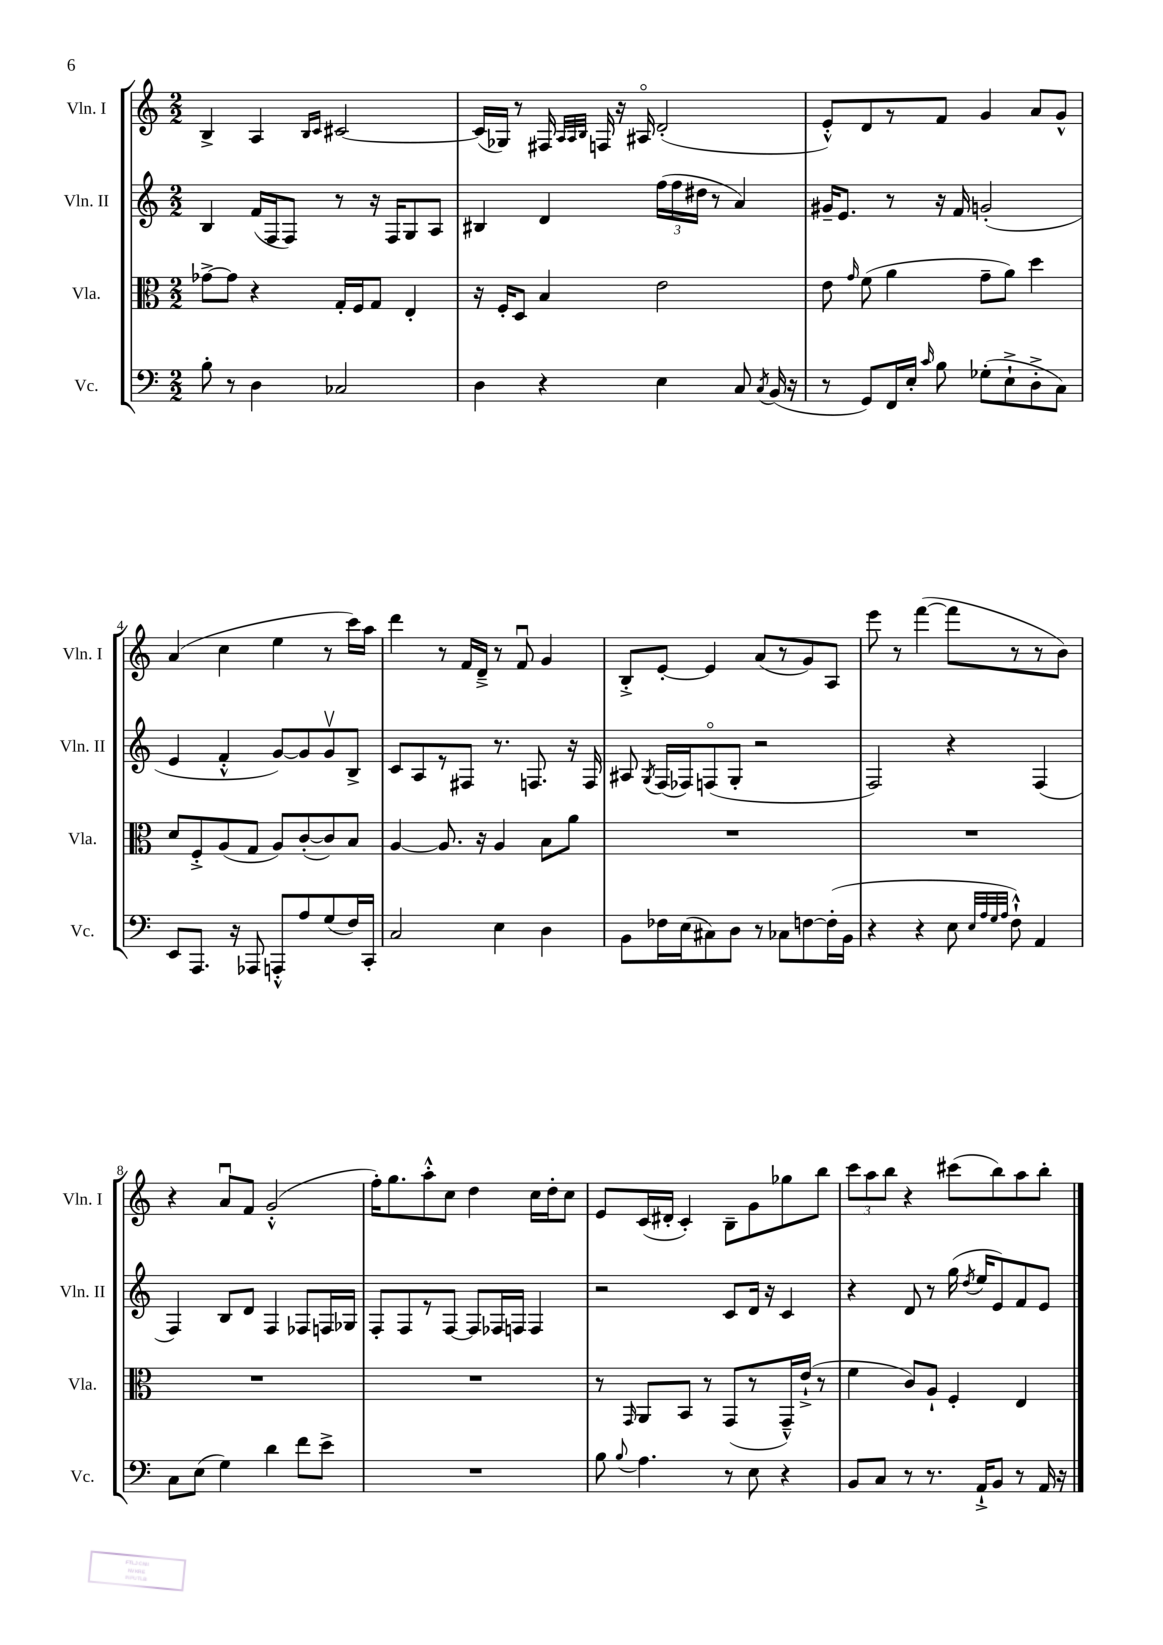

**kern	**kern	**kern	**kern
*staff4	*staff3	*staff2	*staff1
*clefF4	*clefC3	*clefG2	*clefG2
*k[]	*k[]	*k[]	*k[]
*M2/2	*M2/2	*M2/2	*M2/2
8B'	[8g-^	4B	4B^
8r	8g-]	.	.
4D	4r	(16f	4A
.	.	16F	.
.	.	8F)	.
.	.	.	16qqB
.	.	.	16qqc
2C-	16G'	8r	[2c#
.	16F	.	.
.	8G	16r	.
.	.	16F	.
.	4E'	8G	.
.	.	8A	.
=	=	=	=
4D	16r	4B#	(16c#]
.	16F'	.	16G-)
.	8D	.	8r
4r	4B	4d	16F#
.	.	.	32qqA
.	.	.	32qqA
.	.	.	32qqB
.	.	.	16F
.	.	.	16r
.	.	.	16A#o
4E	2e	(24ff	(2d'
.	.	24ff	.
.	.	24dd#	.
.	.	8r	.
8C	.	4a)	.
8qC	.	.	.
(16BB	.	.	.
16r	.	.	.
=	=	=	=
8r	8e	16g#~	8e'^^)
.	.	8.e	.
.	16qqg	.	.
8GG)	(8f	.	8d
16FF	4a	8r	8r
16E'	.	.	.
16qqc	.	.	.
8B	.	16r	8f
.	.	16f	.
(8G-'	8g~	(2g'	4g
8E`^	8a)	.	.
8D'^	4dd	.	8a
8C)	.	.	8g^^
=	=	=	=
8EE	8d	4e	(4a
8.AAA	8F'^	.	.
.	(8A	4f'^^	4cc
16r	.	.	.
8AAA-	8G	.	.
8AAA'^^	8A)	[8g)	4ee
8A	([8c'	8g]	.
(8G	8c])	8gv	8r
16F)	8B	8B^	16ccc)
16CC'	.	.	16aa
=	=	=	=
2C	[4A	8c	4ddd
.	.	8A	.
.	8.A]	8r	8r
.	.	8F#	16f
.	16r	.	16d~^
4E	4A	8.r	8r
.	.	.	8fu
.	.	8.F	.
4D	8B	.	4g
.	8a	16r	.
.	.	16F	.
=	=	=	=
8BB	1r	8A#	8B'^
.	.	8qG	.
16F-	.	(16F	[8e'
(16E	.	16F-)	.
8C#)	.	(8Fo	4e]
8D	.	8G'	.
8r	.	2r	(8a
8C-	.	.	8r
[8F	.	.	8g)
(16F']	.	.	8A
16BB	.	.	.
=	=	=	=
4r	1r	2F)	8eee
.	.	.	8r
4r	.	.	([4fff
8E	.	4r	8fff]
32qqE	.	.	.
32qqA	.	.	.
32qqG	.	.	.
32qqA	.	.	.
8F`^^)	.	.	8r
4AA	.	(4F	8r
.	.	.	8b)
=	=	=	=
8C	1r	4F)	4r
(8E	.	.	.
4G)	.	8B	8au
.	.	8d	8f
4d	.	4F	(2g'^^
8f	.	8F-	.
8e^	.	16F	.
.	.	16G-	.
=	=	=	=
1r	1r	8F'	16ff')
.	.	.	8.gg
.	.	8F	.
.	.	8r	8aa'^^
.	.	[8F	8cc
.	.	8F]	4dd
.	.	16F-	.
.	.	16F	.
.	.	4F	16cc
.	.	.	16dd'
.	.	.	8cc
=	=	=	=
8B	8r	2r	8e
8qqB	16qqGG	.	.
4.A	8AA	.	(16c
.	.	.	16d#'
.	8BB	.	4c')
.	8r	.	.
8r	(8GG	8c	8B~
8E	8r	16d	8g
.	.	16r	.
4r	16GG~^^)	4c	8gg-
.	(16e`^	.	.
.	8r	.	8bb
=	=	=	=
8BB	4f	4r	12ccc
.	.	.	12aa
8C	.	.	.
.	.	.	12bb
8r	8c)	8d	4r
8.r	8A`	8r	.
.	4F'	(16gg	(8ccc#
.	.	8qdd	.
16AA`^	.	16ee	.
8BB	.	8e)	8bb)
8r	4E	8f	8aa
16AA	.	8e	8bb'
16r	.	.	.
==	==	==	==
*-	*-	*-	*-
